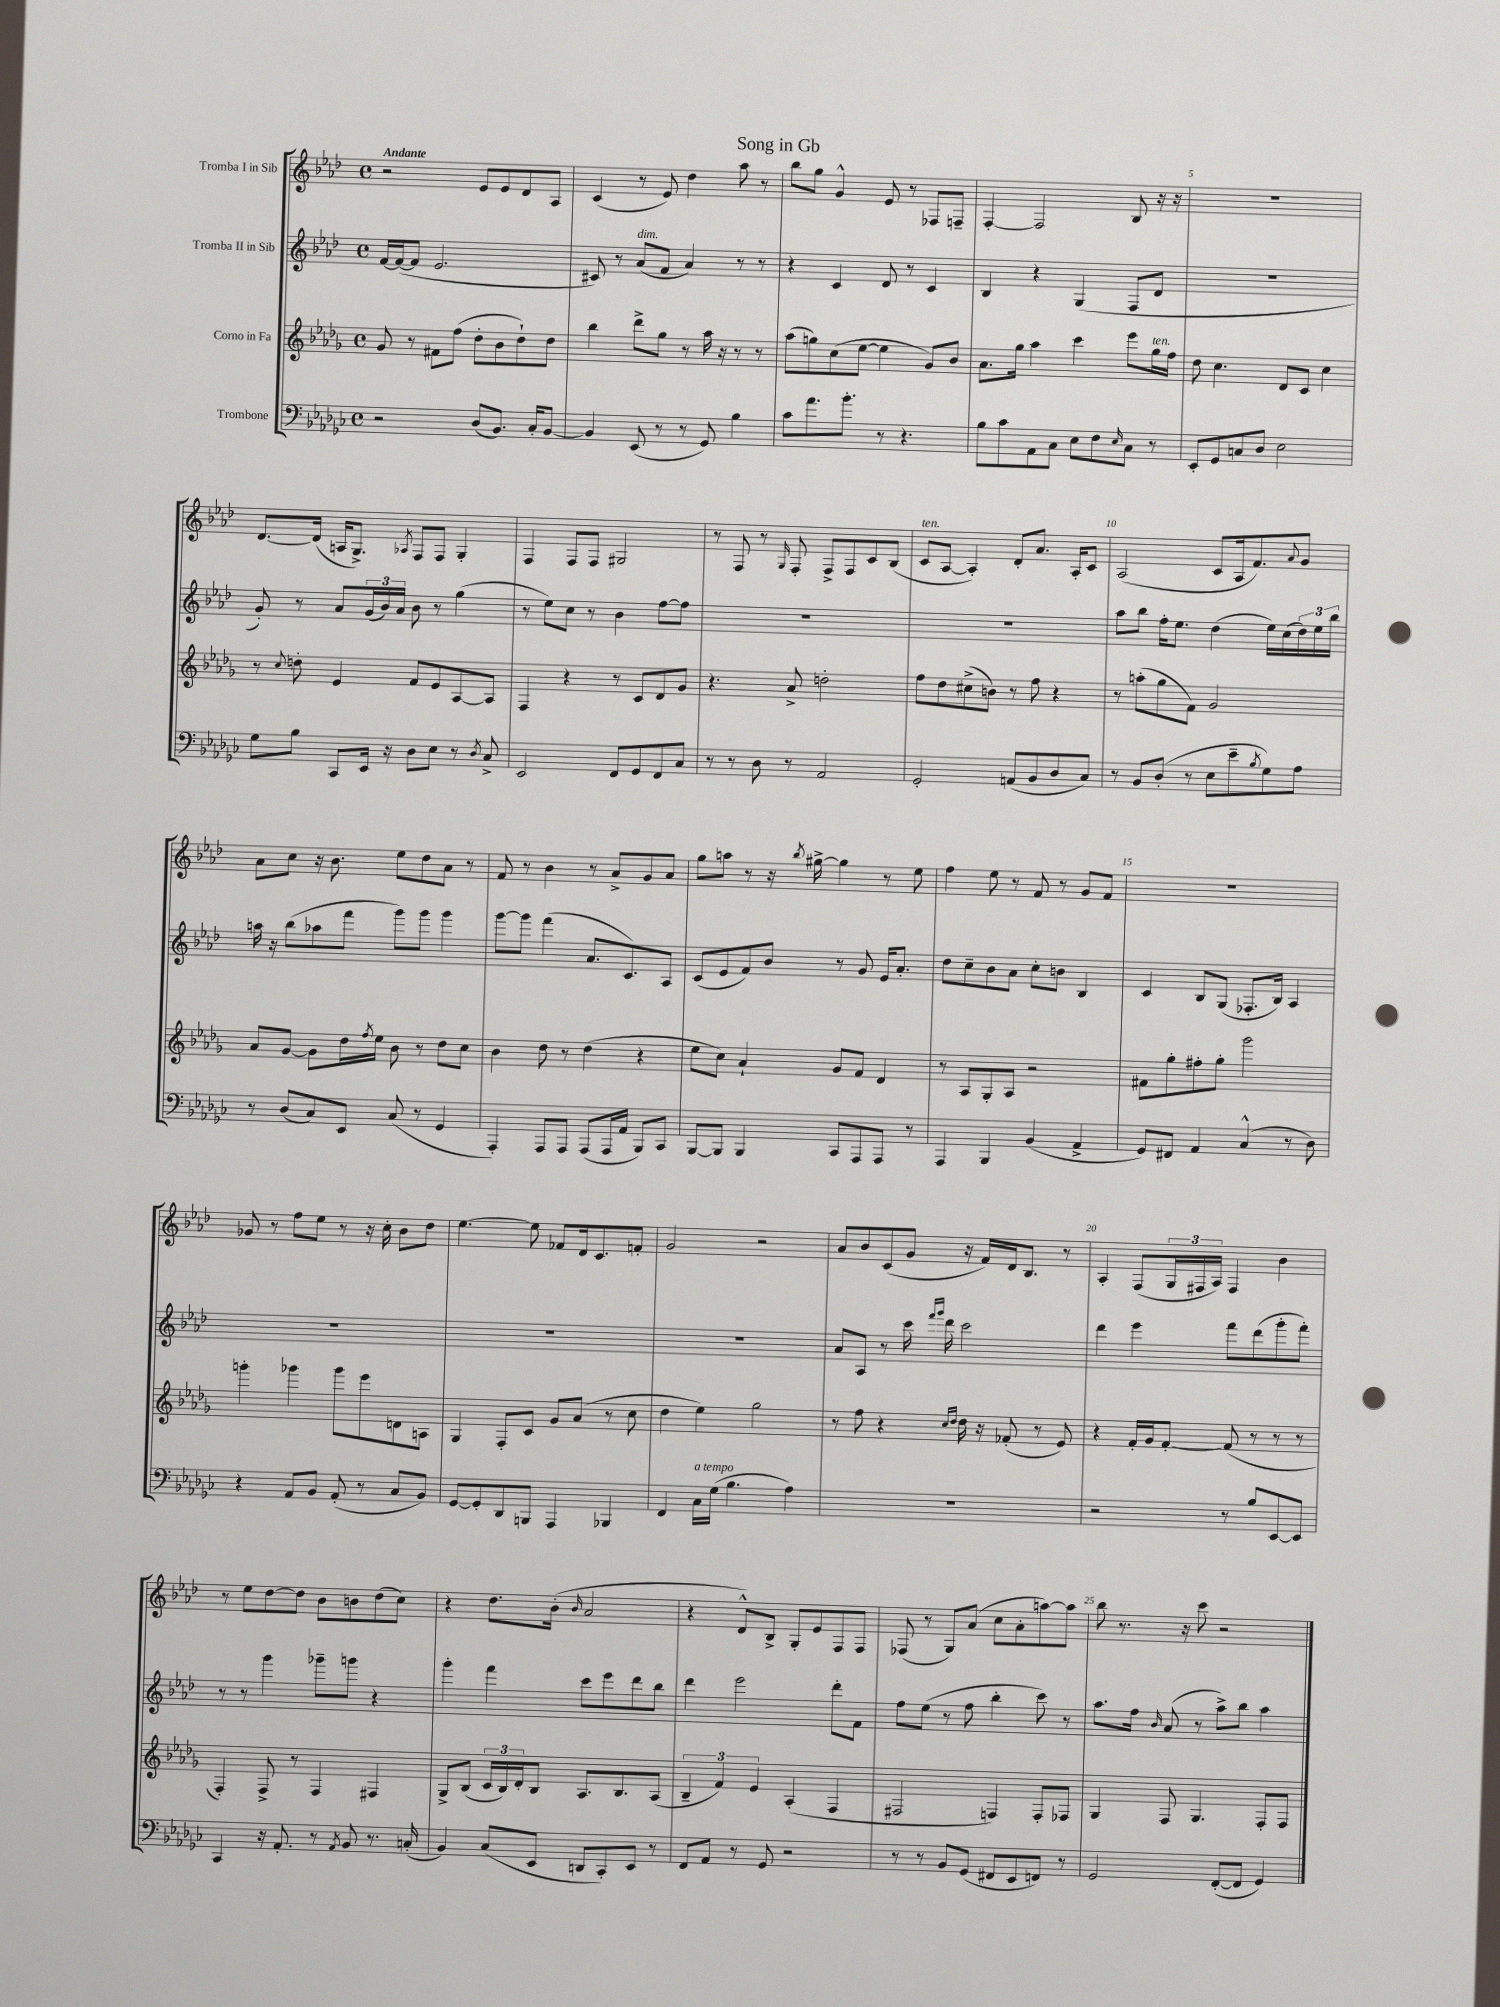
\header { title = "Song in Gb" }
<<
\new StaffGroup <<
\new Staff = "s0" \with { instrumentName = "Tromba I in Sib" } {
    \clef treble \key aes \major \defaultTimeSignature \time 4/4 \tempo "Andante"
    r2 ees'8 ees'8 des'8 aes8 |
    c'4( r8 ees'8) des''4 aes''8 r8 |
    bes''8 g''8 g'4-^ ees'8 r8 fes8 f8-- |
    f4~-. f2 bes8 r16 r16 |
    R1 |
    des'8.~ des'16( a16 g8.->) \acciaccatura { aes8 } f8 f8 g4-. |
    f4 f8 f8 gis2 |
    r8 f8 r8 \grace { g16 } f8-. f8-> f8 c'8 bes8( |
    c'8^\markup { \italic "ten." } aes8~ aes4-.) des'8-. aes'8. aes16-. c'8 |
    aes2( c'8 aes16 f'8.) \appoggiatura { aes'8 } g'8 |
    aes'8 c''8 r16 bes'8. ees''8 des''8 aes'8 r8 |
    f'8 r8 bes'4 r8 aes'8-> g'8 aes'8 |
    g''8 a''8 r8 r16 \acciaccatura { bes''8 } gis''16~-> gis''4 r8 ees''8 |
    f''4 ees''8 r8 f'8 r8 g'8 f'8 |
    R1 |
    ges'8 r8 f''8 ees''8 r8 r16 c''16-. bes'8 des''8 |
    ees''4.~ ees''8 fes'8 des'16 c'8. f'8-. |
    g'2 r2 |
    aes'8 bes'8 c'8( g'8 r16 f'16) des'16 bes8. r8 |
    aes4-. f8( \tuplet 3/2 { g16 fis16 aes16) } fis4 bes'4 |
    r8 ees''8 des''8~ des''8 bes'8 b'8 des''8( c''8) |
    r4 des''8. bes'16-.( \grace { bes'16 } aes'2 |
    r4 des'8-^) bes8-> g8-. ees'8 f8 f8 |
    fes8( r8 g8) aes'8( c''8 aes'8-. a''8~) a''8 |
    bes''8 r8. r16 c'''8 r2 \bar "|." |
}
\new Staff = "s1" \with { instrumentName = "Tromba II in Sib" } {
    \clef treble \key aes \major \defaultTimeSignature \time 4/4
    f'16~ f'16~( f'8 ees'2. |
    cis'8) r8 aes'8^\markup { \italic "dim." }( f'8 aes'4) r8 r8 |
    r4 c'4 des'8 r8 c'4 |
    bes4 r4 g4( f8 des'8 |
    R1 |
    g'8-.) r8 aes'8 \tuplet 3/2 { g'16( bes'16) aes'16 } bes'8 r8 g''4( |
    r8 ees''8) c''8 r8 bes'4 f''8~ f''8 |
    R1 |
    R1 |
    aes''8 bes''8 f''16-. ees''8. des''4( ees''16) c''16( \tuplet 3/2 { des''16) ees''16 bes''16 } |
    a''16 r16 bes''8( aes''8 f'''8 g'''8) g'''8 g'''4 |
    g'''8~ g'''8 f'''4( aes'8. c'8.) aes8 |
    c'8( ees'8 f'8) bes'8 r8 g'8 ees'16 aes'8.-. |
    des''8 c''8-- bes'8 aes'8 c''8-. b'8 bes4 |
    c'4 bes8 g8( fes8.-. bes16) aes4 |
    R1 |
    R1 |
    R1 |
    aes'8 aes8 r8 c'''16 \grace { f'''16 g'''16 } des'''16 c'''2 |
    des'''4 ees'''4 f'''8 des'''8( g'''8-. f'''8-.) |
    r8 r8 g'''4 ges'''8-- g'''8 r4 |
    g'''4-. f'''4 c'''8 ees'''8 des'''8 bes''8 |
    des'''4 ees'''2 des'''8-. f'8 |
    f''8 ees''8( r8 f''8 bes''4-. c'''8) r8 |
    aes''8. f''16 \grace { bes'16 } aes'8( r8 aes''8->) bes''8 aes''4 \bar "|." |
}
\new Staff = "s2" \with { instrumentName = "Corno in Fa" } {
    \clef treble \key des \major \defaultTimeSignature \time 4/4
    ges'8 r8 fis'8 f''8( des''8-. bes'8 des''8-!) des''8 |
    bes''4 des'''8-> ges''8 r8 aes''16 r16 r8 r8 |
    aes''8( g''8) c''8( ees''8~ ees''4 ges'8) bes'8 |
    aes'8. ges''16 aes''4 c'''4 ees'''8 ges''16^\markup { \italic "ten." } f''16 |
    des''8 c''4. des'8 c'8 c''4 |
    r8 \appoggiatura { c''8 } d''8-. ees'4 f'8 ees'8 aes8~ aes8 |
    f4 r4 r8 c'8 des'8 ges'8 |
    r4. aes'8-> d''2-. |
    f''8 des''8 cis''8->( b'8) r8 f''8 r4 |
    r8 a''8-.( ges''8 f'8) ges'2 |
    aes'8 ges'8~ ges'8 des''16 \acciaccatura { f''8 } ees''16 bes'8 r8 des''8 c''8 |
    bes'4 des''8 r8 des''4( r4 |
    ees''8 c''8) aes'4-! ges'8 f'8 des'4 |
    r8 aes8 ges8-. aes8 r2 |
    fis'8 ges''8-. fis''8-. ges''8-. ges'''2 |
    g'''4-. ges'''4 ges'''8 ees'''8 d'8 a8 |
    ges4 f8-. c'8 ges'8 aes'8( r8 c''8 |
    des''4 ees''4) ges''2 |
    r8 f''8 r4 \grace { c''16 des''16 } des''16 r16 fes'8-.( r8 ees'8) |
    r4 f'16-. ges'16 f'8~-. f'8( r8 r8 r8 |
    f4-.) f8-> r8 f4 fis4 |
    ges8-> bes8( \tuplet 3/2 { c'16 bes16) des'16-. } bes8 aes8. bes8. aes8( |
    \tuplet 3/2 { bes4-- f'4) ees'4 } aes4-.( f4 |
    fis2 f4) f8-. fes8 |
    ges4 f8 ges4. f8-. f8 \bar "|." |
}
\new Staff = "s3" \with { instrumentName = "Trombone" } {
    \clef bass \key ges \major \defaultTimeSignature \time 4/4
    r2 des8( bes,8.) ces16-. bes,8~ |
    bes,4 ees,8( r8 r8 ges,8) bes4 |
    ces'8 aes'8. bes'8.-. r8 r4. |
    bes8 ces'8 aes,8 ces8 ees8 f8 \grace { ees16 } ces8 r8 |
    ees,8-. ges,8 c8 des8 ees2 |
    ges8 bes8 ces,8 ees,16 r16 des8 ees8 r8 \acciaccatura { des8 } ces8-> |
    ees,2 f,8 ges,8 f,8 ces8 |
    r8 r8 des8 r8 aes,2 |
    ges,2-. a,8( bes,8 des8 ces8) |
    r8 bes,8 des8-.( r8 ees8 ees'8-- \acciaccatura { bes8 } ges8) aes8 |
    r8 des8( ces8) ees,8 ces8( r8 ges,4 |
    aes,,4-.) aes,,8 aes,,8 aes,,8( aes,,16 aes,16 bes,,8) ces,8 |
    bes,,8~ bes,,8 bes,,4 ces,8 aes,,8 aes,,8 r8 |
    aes,,4 bes,,4 bes,4( aes,4-> |
    ges,8) fis,8 aes,4 ces4-^( r8 des8) |
    r4 aes,8 bes,8 aes,8-.( r8 ces8 bes,8) |
    ges,8~ ges,8-. des,8 b,,8 aes,,4 bes,,4 |
    f,4 ces16^\markup { \italic "a tempo" } ges16( bes4. aes4) |
    R1 |
    r2 r8 bes8 ees,8~ ees,8 |
    ces,4 r16 aes,8.-. r8 \acciaccatura { aes,8 } bes,8 r8. c16-.( |
    bes,4) ces8( ees,8 d,8 ces,8-.) ees,8 r8 |
    f,8 aes,8 r8 ges,8 r2 |
    r8 r8 bes,8 ges,8( fis,8 ees,8 f,8) r8 |
    ges,2 f,8~-.( f,8 ges,4) \bar "|." |
}
>>
>>
\layout { \context { \Score \override BarNumber.break-visibility = ##(#f #t #t) barNumberVisibility = #(every-nth-bar-number-visible 5) } }
